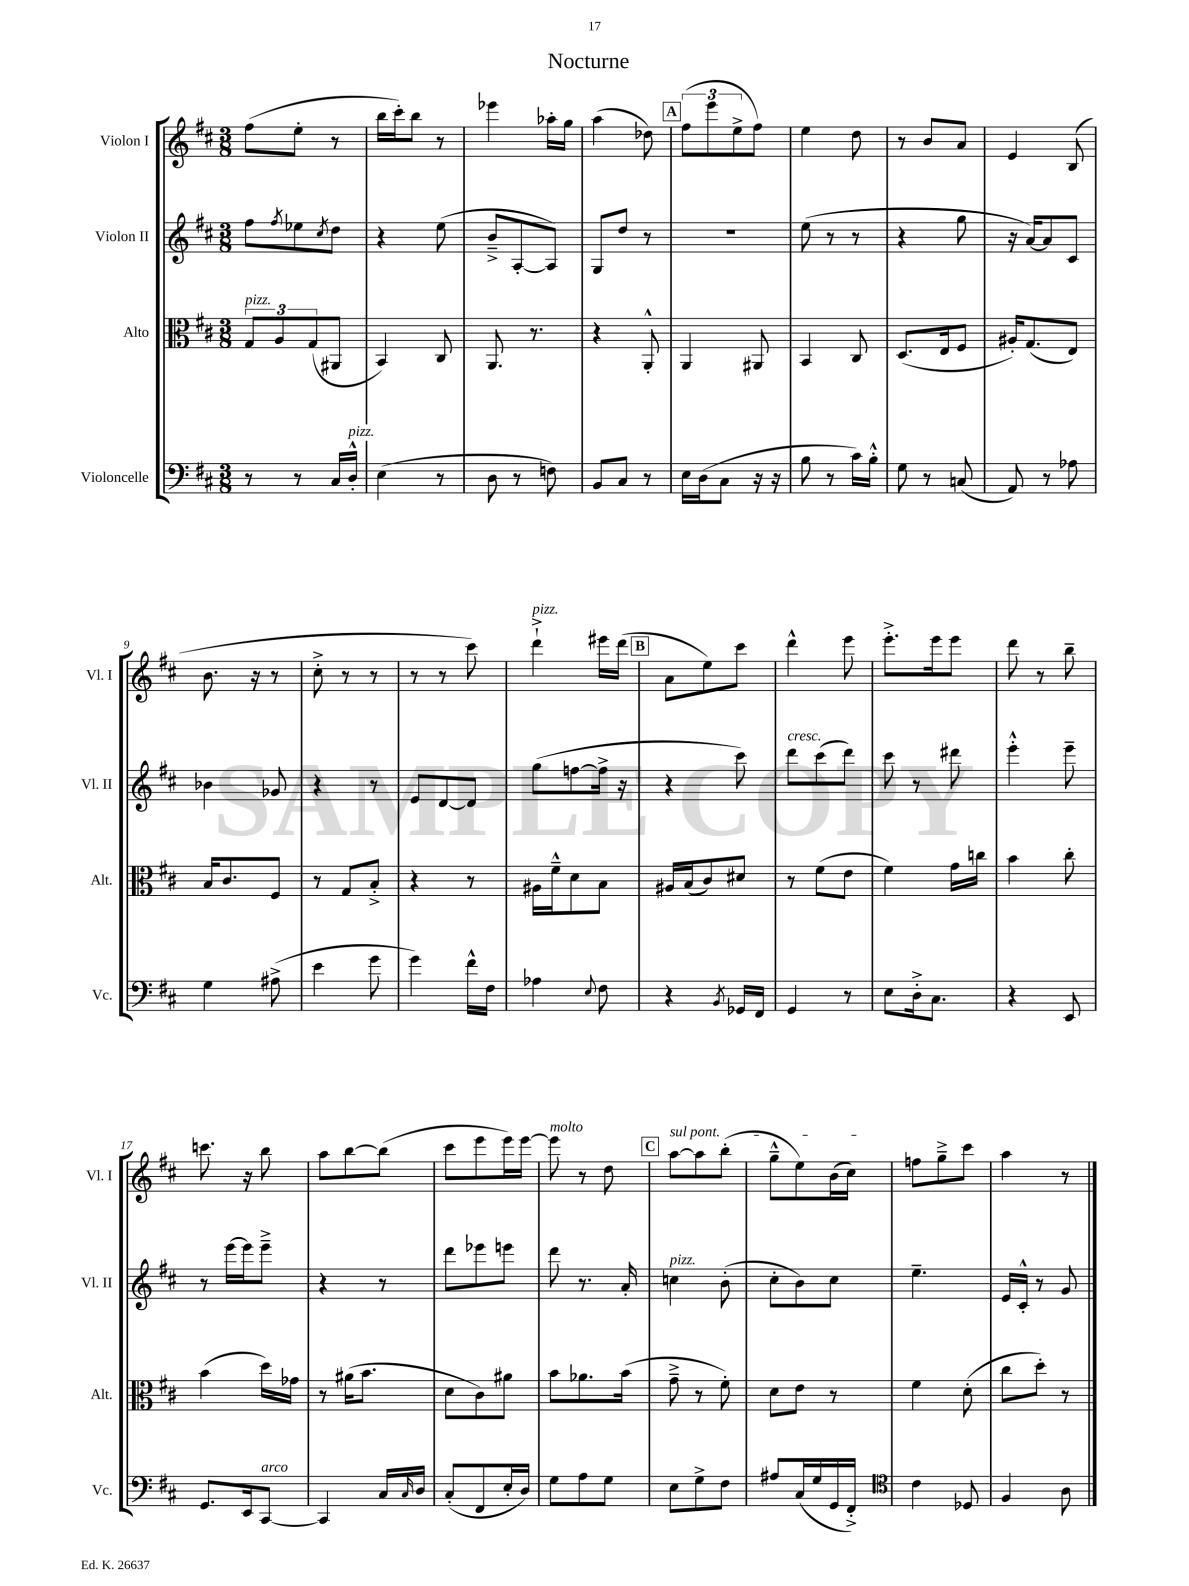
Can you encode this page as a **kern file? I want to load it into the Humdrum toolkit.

**kern	**kern	**kern	**kern
*staff4	*staff3	*staff2	*staff1
*clefF4	*clefC3	*clefG2	*clefG2
*k[f#c#]	*k[f#c#]	*k[f#c#]	*k[f#c#]
*M3/8	*M3/8	*M3/8	*M3/8
8r	12G	8ff#	(8ff#
.	12A	.	.
.	.	8qff#	.
8r	.	8ee-	8ee'
.	(12G	.	.
.	.	8qcc#	.
16C#	8AA#	8dd	8r
16D'^^	.	.	.
=	=	=	=
(4E	4BB)	4r	16bb
.	.	.	16ccc#')
.	.	.	8bb
8r	8C#	(8ee	8r
=	=	=	=
8D	8.AA	8b~^	4eee-
8r	.	[8A'	.
.	8.r	.	.
8F)	.	8A])	16aa-'
.	.	.	16gg
=	=	=	=
8BB	4r	8G	(4aa
8C#	.	8dd	.
8r	8AA'^^	8r	8dd-)
=	=	=	=
16E	4AA	4.r	(12ff#
(16D	.	.	.
.	.	.	12eee
8C#	.	.	.
.	.	.	12ee^
16r	8AA#	.	8ff#)
16r	.	.	.
=	=	=	=
8B	4BB	(8ee	4ee
8r	.	8r	.
16c#)	8C#	8r	8dd
16B'^^	.	.	.
=	=	=	=
8G	(8.D	4r	8r
8r	.	.	8b
.	16E	.	.
(8C	8F#	8gg	8a
=	=	=	=
8AA)	16A#')	16r	4e
.	(8.G	[16a)	.
8r	.	8a]	.
8A-	8E)	8c#	(8B
=	=	=	=
4G	16B	4b-	8.b
.	8.c#	.	.
.	.	.	16r
(8A#^	8F#	8g-	8r
=	=	=	=
4e	8r	4r	8cc#'^
.	8G	.	8r
8g	8B'^	8r	8r
=	=	=	=
4g)	4r	8e	8r
.	.	[8d	8r
16f#^^	8r	8d]	8ccc#)
16F#	.	.	.
=	=	=	=
4A-	16A#	(8gg	4ddd`^
.	16f#~^^	.	.
.	8d	[8ff	.
8qqE	.	.	.
8F#	8B	16ff^]	16eee#
.	.	16r	(16ddd
=	=	=	=
4r	16A#	4r	8a
.	(16B	.	.
.	8c#)	.	8ee)
8qBB	.	.	.
16GG-	8d#	8ccc#)	8ccc#
16FF#	.	.	.
=	=	=	=
4GG	8r	8ddd	4ddd^^
.	(8f#	(8ccc#	.
8r	8e	8ddd)	8eee
=	=	=	=
8E	4f#)	8ccc#	8.eee'^
16D'^	.	8r	.
8.C#	.	.	16eee
.	16g	8ddd#	8eee
.	16cc	.	.
=	=	=	=
4r	4b	4eee'^^	8ddd
.	.	.	8r
8EE	8cc#'	8eee~	8bb~
=	=	=	=
8.GG	(4b	8r	8.ccc
.	.	[16eee	.
16EE	.	16eee]	16r
[8CC#	16dd)	8eee~^	8bb
.	16g-	.	.
=	=	=	=
4CC#]	8r	4r	8aa
.	(16a#	.	[8bb
.	8.b	.	.
16C#	.	8r	(8bb]
16qqC#	.	.	.
16D	.	.	.
=	=	=	=
(8C#'	8d	8ddd	8ccc#
8FF#	8c#)	8eee-	8eee
16E'	8a#	8eee	16eee)
16D)	.	.	[16eee
=	=	=	=
8G	8b	8ddd	8eee]
8A	8.a-	8.r	8r
8G	.	.	8dd
.	(16b	16a'	.
=	=	=	=
8E	8g~^	4cc	[8aa
8G^	8r	.	8aa]
8F#	8f#')	(8b'	(8bb'
=	=	=	=
8A#	8d	8cc#'	8gg~^^
(16C#	8e	8b)	8ee)
16G	.	.	.
16GG	8r	8cc#	(16b
16FF#'^)	.	.	16cc#)
=	=	=	=
*clefC4	*	*	*
4c#	4f#	4.ee~	8ff
.	.	.	8gg~^
8D-	(8d'	.	8ccc#
=	=	=	=
4F#	8cc#	16e	4aa
.	.	16c#'^^	.
.	8dd')	8r	.
8A	8r	8g	8r
==	==	==	==
*-	*-	*-	*-
